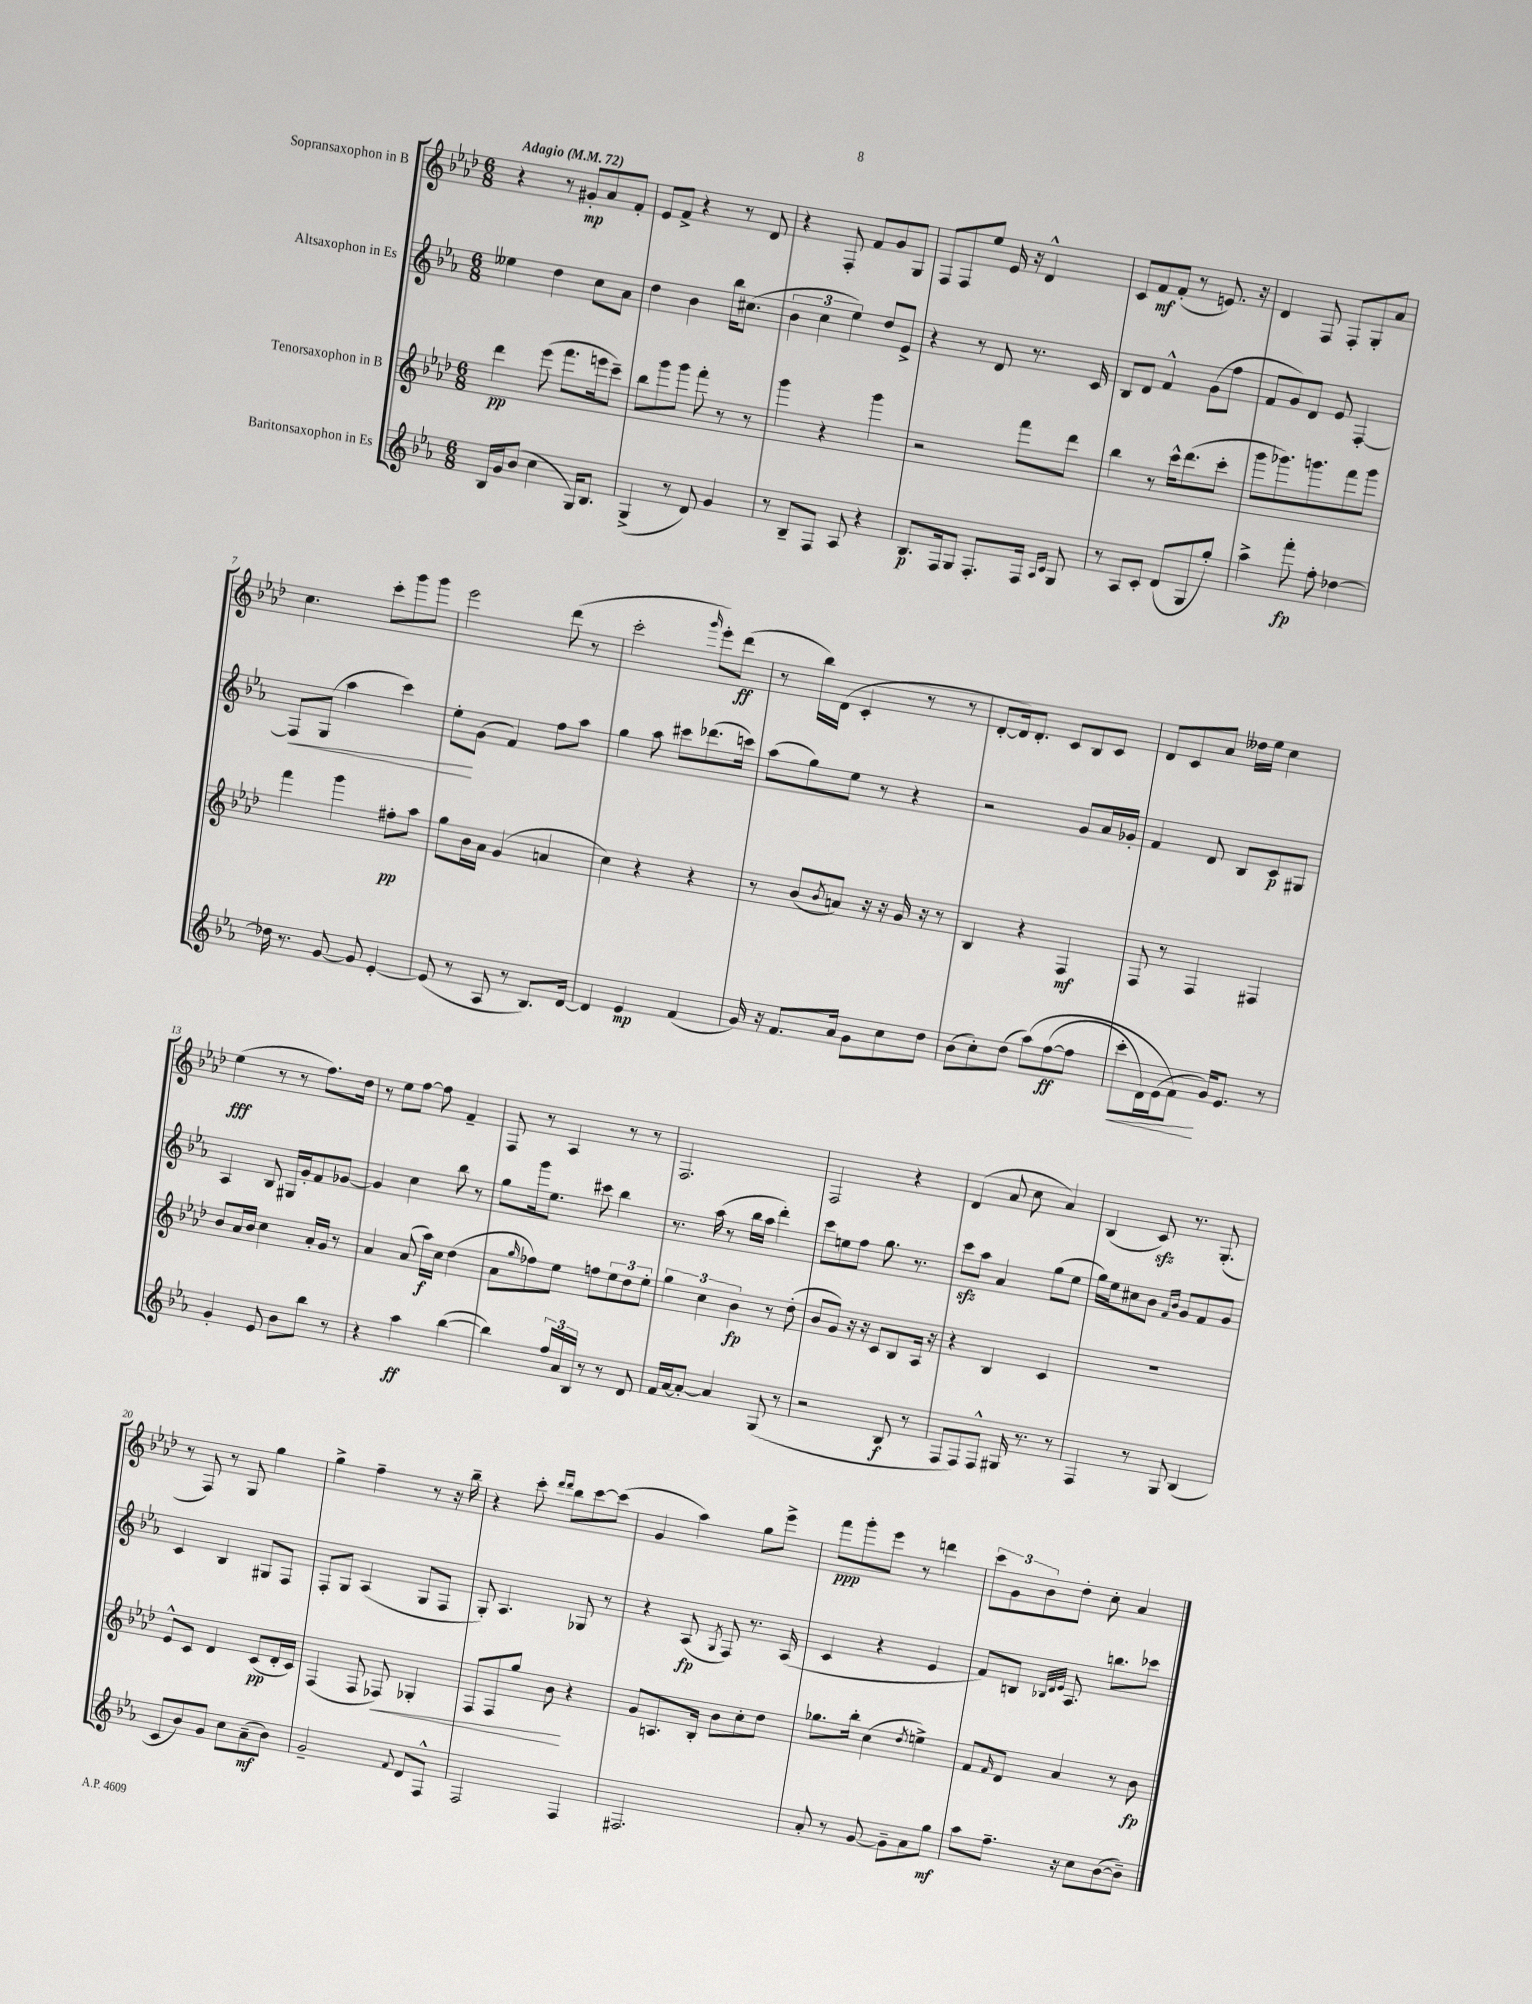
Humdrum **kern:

**kern	**kern	**kern	**kern
*staff4	*staff3	*staff2	*staff1
*clefG2	*clefG2	*clefG2	*clefG2
*k[b-e-a-]	*k[b-e-a-d-]	*k[b-e-a-]	*k[b-e-a-d-]
*M6/8	*M6/8	*M6/8	*M6/8
*MM72	*MM72	*MM72	*MM72
16B-	4ddd-	4ee--	4r
16g	.	.	.
(8b-	.	.	.
4cc	(8eee-	4dd	8r
.	8.fff	.	8g#'
16G)	.	8cc	8a-
8.B-	16eee	.	.
.	8ccc~)	8a-	8f'
=	=	=	=
(4G^	8bb-	4dd	8e-
.	8ggg	.	8f^
8r	8ggg	4b-	4r
8d)	8fff'	.	.
4g	8r	16bb-	8r
.	.	(8.cc#	.
.	8r	.	8d-
=	=	=	=
8r	4ggg	6b-	4r
8B-~	.	.	.
.	.	6cc	.
8F	4r	.	8F'
.	.	6ee-)	.
8A-	.	.	8f
4r	4ggg	8dd	8g
.	.	8e-^	8G
=	=	=	=
8.B-	2r	4r	8F
.	.	.	8F
16F	.	.	.
8G	.	8r	8ee-
8.F'	.	8d	16e-
.	.	.	16r
.	8fff	8.r	4d-^^
16F	.	.	.
16qqA-	.	.	.
16qqc	.	.	.
8G	8ddd-	.	.
.	.	16c	.
=	=	=	=
8r	4bb-	8B-	8c
8A-	.	8d	8f
8c'	8r	4f^^	(8f'
(8d	16ccc^^	.	8r
.	(8.ddd-	.	.
8G	.	(8g	8.e)
8gg')	8ccc'	8ff	.
.	.	.	16r
=	=	=	=
4aa-^	8ggg	8f	4d-
.	8.ggg-)	8g)	.
8fff'	.	8d	8F
.	8.ggg	.	.
8ff'	.	8e-	8F'
[4dd-	8fff	[4F'	8G'
.	8ggg	.	8a-
=	=	=	=
16dd-]	4fff	8F]	4.cc
8.r	.	.	.
.	.	(8G	.
[8g	4ggg	4aa-	.
8g]	.	.	8ccc'
[4e-'	8ff#'	4ccc)	8ggg
.	8aa-	.	8ggg
=	=	=	=
(8e-]	8gg	8ee-'	2eee-
8r	16b-	(8g	.
.	16a-	.	.
8A-	(4g	4f)	.
8r	.	.	.
8.B-)	4a	8ff	(8ddd-
.	.	8aa-	8r
[16d	.	.	.
=	=	=	=
4d]	4cc)	4gg	2ccc'
4e-	4r	8aa-	.
.	.	8ccc#	.
.	.	.	16qqggg
(4f	4r	(8.ddd-	8eee-')
.	.	.	(8ddd-
.	.	16ccc)	.
=	=	=	=
16g)	8r	(8aa-	8r
16r	.	.	.
8.f	(8b-	8gg)	16bb-)
.	.	.	(16d-
.	8qb-	.	.
.	8a)	8ee-	4c'
16a-	.	.	.
8g	16r	8r	.
.	16r	.	.
8cc	16g	4r	8r
.	16r	.	.
8dd	8r	.	8r
=	=	=	=
(8b-	4B-	2r	[8d-'
8cc')	.	.	16d-])
.	.	.	8.d-'
(8dd	4r	.	.
&(8aa-)	.	.	8c
([8ff	4F	8g	8B-
8ff]	.	16a-	8c
.	.	16g-'	.
=	=	=	=
8ccc'	8F	4f	8d-
16d)	8r	.	8c
(16e-	.	.	.
8f&)	4F	8d	8a-
16g)	.	8B-	16dd--
8.e-	.	.	16ee-
.	4F#	8c	4cc
8r	.	8G#	.
=	=	=	=
4g'	8b-	4A-	(4ee-
.	16a-	.	.
.	16b-	.	.
8e-	4cc	8B-	8r
8b-	.	16G#	8r
.	.	16g'	.
8bb-	16a-'	8f	8.ff)
.	16g	.	.
8r	8r	[8g-	.
.	.	.	16dd-
=	=	=	=
4r	4a-	4g-]	8r
.	.	.	8ee-
4aa-	(8a-	4cc	[8ff
.	16aa-)	.	8ff]
.	16cc	.	.
([4bb-	(4dd-	8bb-	4f~
.	.	8r	.
=	=	=	=
4bb-])	8a-	8gg	8F
.	16qqgg	.	.
.	8ff-)	16ggg	8r
.	.	8.ee-	.
24ff	8ee-	.	4A-
24a-	.	.	.
24B-	.	.	.
8r	8ff	8ccc#	.
8r	12ee-	4bb-	8r
.	12dd-	.	.
8d	.	.	8r
.	12ee-'	.	.
=	=	=	=
16f	6gg	8.r	2.F
[16a-	.	.	.
8a-'_	.	.	.
.	6cc	.	.
.	.	(16aa-	.
4a-]	.	8r	.
.	6b-	.	.
.	.	16bb-	.
.	.	16aa-	.
(8G	8r	4ddd')	.
8r	(8dd-'	.	.
=	=	=	=
2r	8b-	8ccc	2F
.	8g)	8ee	.
.	16r	8ff	.
.	16r	.	.
.	8c	8.gg	.
8B-	8B-	.	4r
.	.	8.r	.
8r	16A-	.	.
.	16r	.	.
=	=	=	=
8F	4r	8ccc	(4d-
8F)	.	8aa-	.
8F^^	4B-	4a-	8a-
16G#	.	.	8cc
8.r	.	.	.
.	4c	(8gg	4a-)
8r	.	8ee-	.
=	=	=	=
4F	2.r	16gg)	(4B-
.	.	16ee-	.
.	.	8cc#	.
8r	.	8b-	8c)
.	.	16qqf	.
.	.	16qqb-	.
8G	.	8g	8.r
(4B-	.	8f	.
.	.	.	(8.G'
.	.	8g	.
=	=	=	=
8c	8e-^^	4c	8r
8b-)	8c	.	8F)
8g	4d-	4B-	8r
8cc	.	.	8G
(8a-~	(8c	8G#	4gg
8b-)	16d-'	8F	.
.	16c)	.	.
=	=	=	=
2g~	(4F	8F'	4gg^
.	.	8G	.
.	8F	(4A-	4ff~
.	8F-)	.	.
8qqf	.	.	.
8d	4G-'	8G	8r
8F^^	.	8F	16r
.	.	.	16bb-~
=	=	=	=
2F	8F	8G')	4r
.	8F	4.A-	.
.	8gg	.	8ccc'
.	.	.	16qqddd-
.	.	.	16qqddd-
.	8b-	.	8bb-
4F	4r	8G-	[8ccc
.	.	8r	(8ccc]
=	=	=	=
2.F#	8g	4r	4g
.	8.A	.	.
.	.	(8A-	4aa-)
.	16B-'	.	.
.	.	8qG	.
.	8b-	8F)	.
.	8cc'	8.r	8gg
.	8dd-	.	8eee-^
.	.	(16A-	.
=	=	=	=
8a-'	8.gg-	4c	8fff
8r	.	.	8ggg'
.	16bb-'	.	.
[8g	(4cc	4r	8eee-
8g~]	.	.	8r
.	8qdd-	.	.
8a-	4ee^)	4e-	4ddd
8gg	.	.	.
=	=	=	=
8aa-	8f	8f)	12ccc
.	.	.	12g
.	16qqf	.	.
8.ff~	8d-	8B	.
.	.	.	12b-
.	.	32qqB-	.
.	.	32qqd	.
.	.	32qqe-	.
.	4a-	8.A-	8dd-'
16r	.	.	.
8cc	.	.	8cc'
.	.	8.bb	.
([8b-	8r	.	4a-
8b-~])	8b-	8ccc-	.
==	==	==	==
*-	*-	*-	*-
